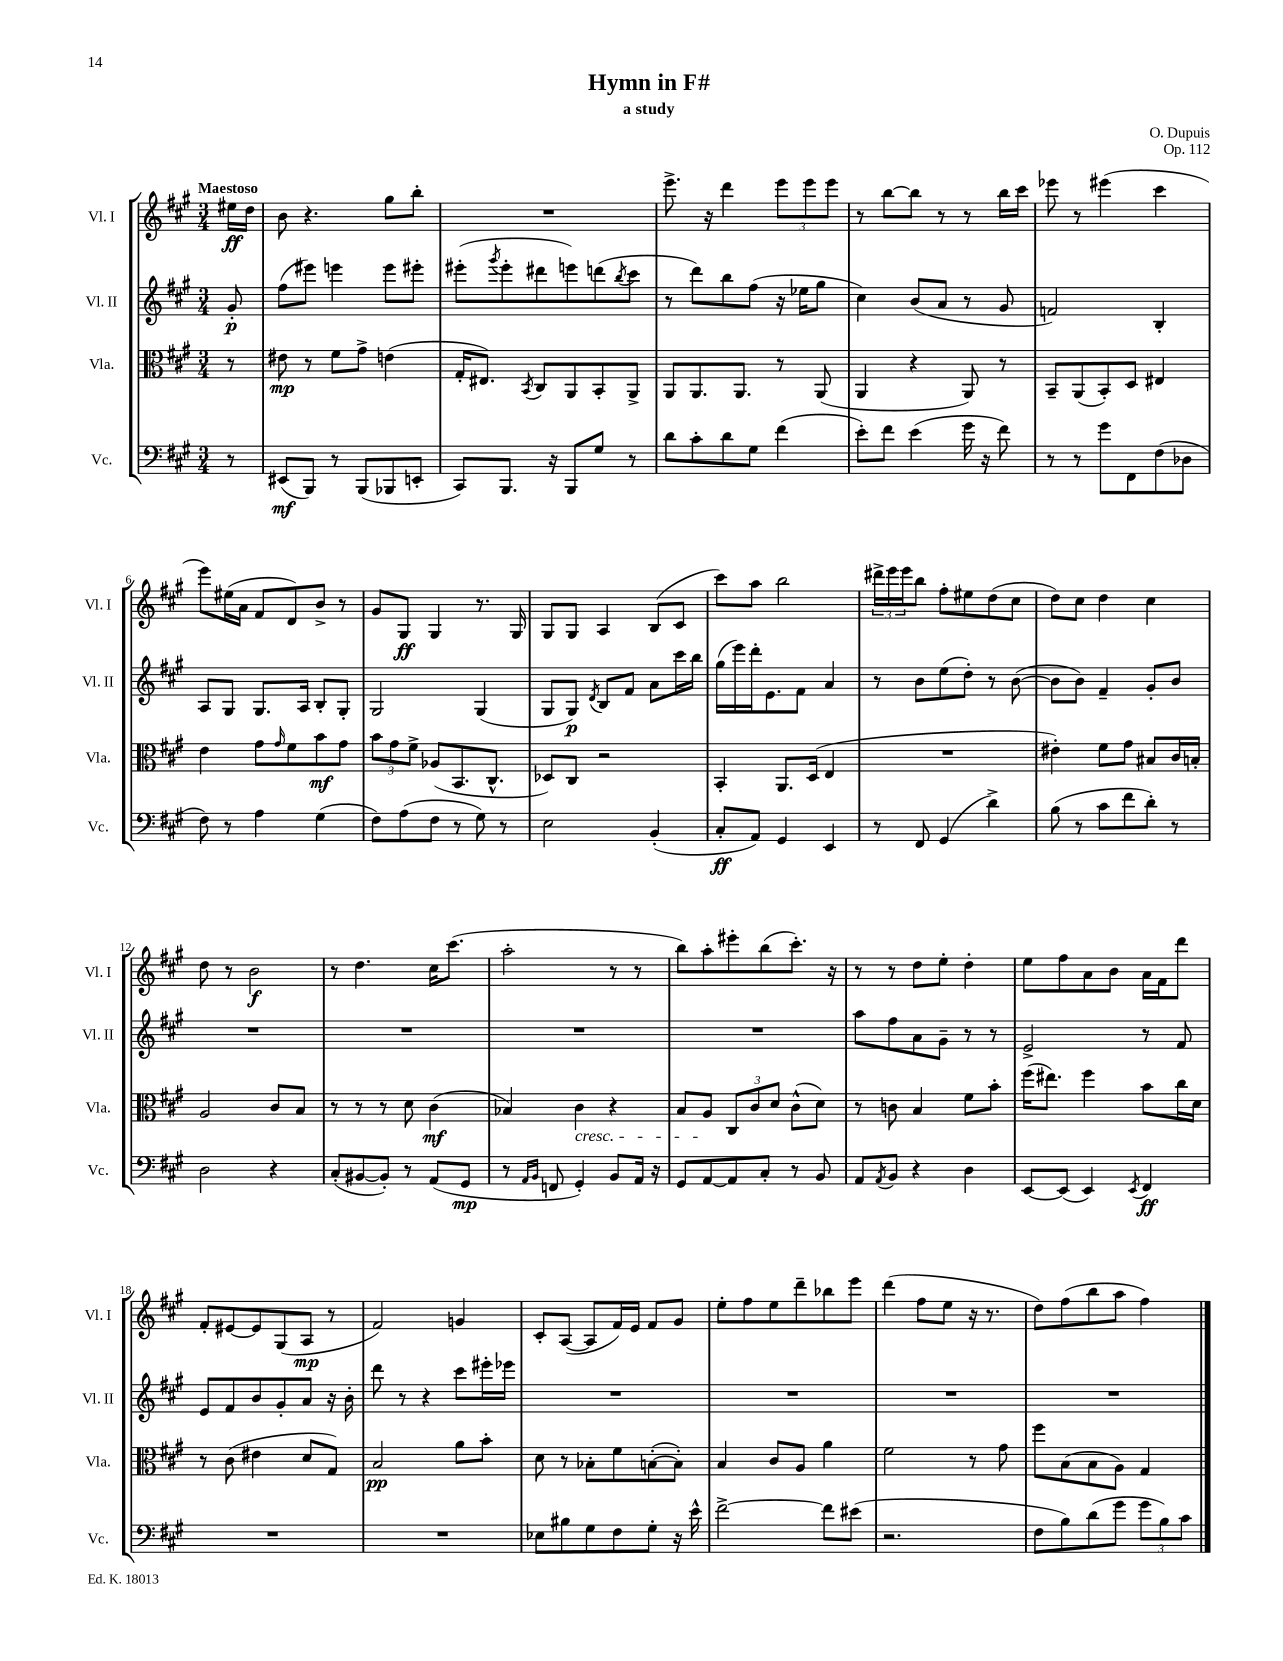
\header { title = "Hymn in F#" composer = "O. Dupuis" subtitle = "a study" opus = "Op. 112" }
<<
\new StaffGroup <<
\new Staff = "s0" \with { instrumentName = "Vl. I" shortInstrumentName = "Vl. I" } {
    \clef treble \key a \major \numericTimeSignature \time 3/4 \partial 8 \tempo "Maestoso"
    eis''16\ff d''16 |
    b'8 r4. gis''8 b''8-. |
    R2. |
    e'''8.-> r16 d'''4 \tuplet 3/2 { e'''8 e'''8 e'''8 } |
    r8 b''8~ b''8 r8 r8 b''16 cis'''16 |
    ees'''8 r8 eis'''4( cis'''4 |
    e'''8) eis''16( a'16 fis'8 d'8) b'8-> r8 |
    gis'8 gis8\ff gis4 r8. gis16 |
    gis8 gis8 a4 b8( cis'8 |
    cis'''8) a''8 b''2 |
    \tuplet 3/2 { dis'''16-> e'''16 e'''16 } b''8 fis''8-. eis''8 d''8( cis''8 |
    d''8) cis''8 d''4 cis''4 |
    d''8 r8 b'2\f |
    r8 d''4. cis''16 cis'''8.( |
    a''2-. r8 r8 |
    b''8) a''8-. eis'''8-. b''8( cis'''8.-.) r16 |
    r8 r8 d''8 e''8-. d''4-. |
    e''8 fis''8 a'8 b'8 a'16 fis'16 d'''8 |
    fis'8-. eis'8~ eis'8 gis8( a8\mp r8 |
    fis'2) g'4 |
    cis'8-. a8~( a8 fis'16) e'16 fis'8 gis'8 |
    e''8-. fis''8 e''8 d'''8-- bes''8 e'''8 |
    d'''4( fis''8 e''8 r16 r8. |
    d''8) fis''8( b''8 a''8 fis''4) \bar "|." |
}
\new Staff = "s1" \with { instrumentName = "Vl. II" shortInstrumentName = "Vl. II" } {
    \clef treble \key a \major \numericTimeSignature \time 3/4 \partial 8
    gis'8-.\p |
    fis''8( eis'''8) e'''4 e'''8 eis'''8-. |
    eis'''8-.( \acciaccatura { gis'''8 } eis'''8-. dis'''8 e'''8) d'''8( \acciaccatura { b''8 } cis'''8 |
    r8 d'''8) b''8 fis''8( r16 ees''16 gis''8 |
    cis''4) b'8( a'8 r8 gis'8 |
    f'2) b4-. |
    a8 gis8 gis8. a16 b8-. gis8-. |
    gis2 gis4( |
    gis8 gis8\p) \acciaccatura { d'8 } b8 fis'8 a'8 cis'''16 b''16 |
    gis''16( e'''16) d'''16-. e'8. fis'8 a'4 |
    r8 b'8 e''8( d''8-.) r8 b'8~( |
    b'8 b'8) fis'4-- gis'8-. b'8 |
    R2. |
    R2. |
    R2. |
    R2. |
    a''8 fis''8 a'8 gis'8-- r8 r8 |
    e'2-> r8 fis'8 |
    e'8 fis'8 b'8 gis'8-. a'8 r16 b'16-. |
    d'''8 r8 r4 cis'''8 eis'''16-. ees'''16 |
    R2. |
    R2. |
    R2. |
    R2. \bar "|." |
}
\new Staff = "s2" \with { instrumentName = "Vla." shortInstrumentName = "Vla." } {
    \clef alto \key a \major \numericTimeSignature \time 3/4 \partial 8
    r8 |
    eis'8\mp r8 fis'8 gis'8-> e'4( |
    gis16-. eis8.) \acciaccatura { b,8 } cis8 a,8 b,8-. a,8-> |
    a,8 a,8. a,8. r8 a,8( |
    a,4 r4 a,8) r8 |
    b,8-- a,8( b,8-.) d8 eis4 |
    e'4 gis'8 \grace { gis'16 } fis'8 b'8\mf gis'8 |
    \tuplet 3/2 { b'8 gis'8 fis'8-> } aes8( b,8. cis8.-^ |
    des8) cis8 r2 |
    b,4-. a,8. d16( e4 |
    R2. |
    eis'4-.) fis'8 gis'8 bis8 cis'16 b16-. |
    a2 cis'8 b8 |
    r8 r8 r8 d'8 cis'4\mf( |
    bes4) cis'4\cresc r4 |
    b8 a8\! \tuplet 3/2 { cis8 cis'8 d'8 } cis'8-^( d'8) |
    r8 c'8 b4 fis'8 b'8-. |
    fis''16( eis''8.) fis''4 b'8 cis''16 d'16 |
    r8 cis'8( eis'4 d'8 gis8) |
    b2\pp a'8 b'8-. |
    d'8 r8 bes8-. fis'8 b8~-.( b8-.) |
    b4 cis'8 a8 a'4 |
    fis'2 r8 gis'8 |
    fis''8 b8( b8 a8) gis4 \bar "|." |
}
\new Staff = "s3" \with { instrumentName = "Vc." shortInstrumentName = "Vc." } {
    \clef bass \key a \major \numericTimeSignature \time 3/4 \partial 8
    r8 |
    eis,8\mf( b,,8) r8 b,,8( bes,,8 e,8-. |
    cis,8) b,,8. r16 b,,8 gis8 r8 |
    d'8 cis'8-. d'8 gis8 fis'4( |
    e'8-.) fis'8 e'4( gis'16 r16 fis'8) |
    r8 r8 gis'8 fis,8 fis8( des8 |
    fis8) r8 a4 gis4( |
    fis8) a8( fis8 r8 gis8) r8 |
    e2 b,4-.( |
    cis8-.\ff a,8) gis,4 e,4 |
    r8 fis,8 gis,4( d'4->) |
    b8( r8 cis'8 fis'8 d'8-.) r8 |
    d2 r4 |
    cis8-.( bis,8~ bis,8-.) r8 a,8( gis,8\mp |
    r8 \grace { a,16 b,16 } f,8 gis,4-.) b,8 a,16 r16 |
    gis,8 a,8~ a,8 cis8-. r8 b,8 |
    a,8 \acciaccatura { a,8 } b,8 r4 d4 |
    e,8~ e,8( e,4) \acciaccatura { e,8 } fis,4\ff |
    R2. |
    R2. |
    ees8 bis8 gis8 fis8 gis8-. r16 e'16-^ |
    fis'2~-> fis'8 eis'8( |
    r2. |
    fis8 b8) d'8( gis'8 \tuplet 3/2 { gis'8 b8) cis'8 } \bar "|." |
}
>>
>>
